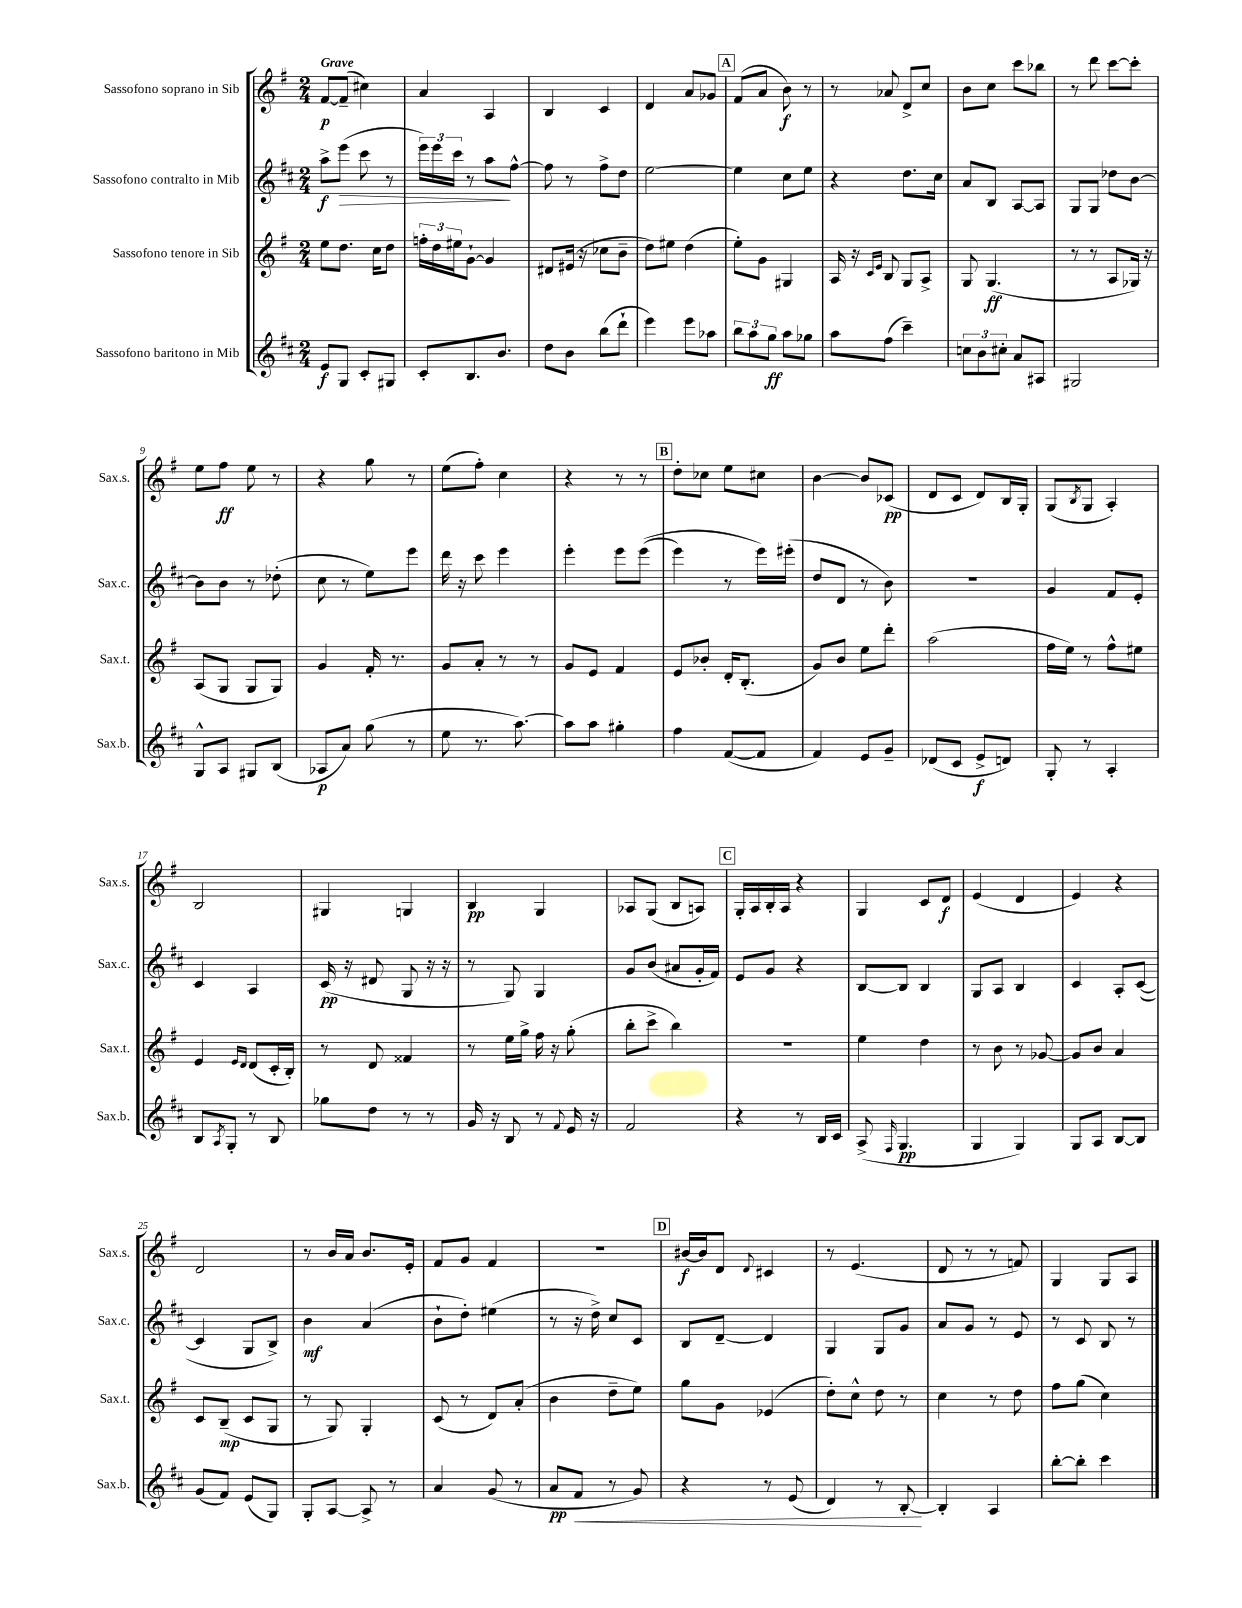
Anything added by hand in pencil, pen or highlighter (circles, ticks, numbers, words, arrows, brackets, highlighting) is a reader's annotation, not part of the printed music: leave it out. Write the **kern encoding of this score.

**kern	**dynam	**kern	**dynam	**kern	**dynam	**kern	**dynam
*part4	*part4	*part3	*part3	*part2	*part2	*part1	*part1
*staff4	*staff4	*staff3	*staff3	*staff2	*staff2	*staff1	*staff1
*I"Sassofono baritono in Mib	*	*I"Sassofono tenore in Sib	*	*I"Sassofono contralto in Mib	*	*I"Sassofono soprano in Sib	*
*I'Sax.b.	*	*I'Sax.t.	*	*I'Sax.c.	*	*I'Sax.s.	*
*clefG2	*	*clefG2	*	*clefG2	*	*clefG2	*
*k[f#c#]	*	*k[f#]	*	*k[f#c#]	*	*k[f#]	*
*M2/4	*	*M2/4	*	*M2/4	*	*M2/4	*
=1	=1	=1	=1	=1	=1	=1	=1
!	!	!	!	!	!	!LO:TX:a:B:t=Grave	!
8e/L	f	8ee\L	.	8aa^\L	f	[8f#/L	p
!	!	!	!	!	!LO:HP:b	!	!
8G/J	.	8.dd\J	.	(8eee\J	>	(8f#~/J]	.
8c#'/L	.	.	.	8ccc#\	.	4cc#X\)	.
.	.	16cc\KL	.	.	.	.	.
8G#X/J	.	8dd\J	.	8r	.	.	.
=2	=2	=2	=2	=2	=2	=2	=2
8c#'/L	.	24ffn'\LL	.	24eee\LL)	.	4a/	.
.	.	24dd\	.	24eee\	.	.	.
.	.	24ee#X\J	.	24ccc#\JJ	.	.	.
8.B/	.	[8g`\J	.	8r	.	.	.
.	.	4g/]	.	8aa\L	.	4A/	.
8.b/J	.	.	.	.	.	.	.
.	.	.	.	[8ff#^^\J	]	.	.
=3	=3	=3	=3	=3	=3	=3	=3
8dd\L	.	8d#X/L	.	8ff#\]	.	4B/	.
8b\J	.	(16e#X/Jk	.	8r	.	.	.
.	.	16r	.	.	.	.	.
(8bb\L	.	8cc-X\L	.	8ff#^\L	.	4c/	.
8ddd`\J	.	8b~\J	.	8dd\J	.	.	.
=4	=4	=4	=4	=4	=4	=4	=4
4eee\)	.	8dd\L)	.	[2ee\	.	4d/	.
.	.	8ee#X\J	.	.	.	.	.
8eee\L	.	(4dd\	.	.	.	8a/L	.
8aa-X\J	.	.	.	.	.	8g-X/J	.
!!LO:REH:place=s1:t=A
=5	=5	=5	=5	=5	=5	=5	=5
12bb\L	.	8ee'\L)	.	4ee\]	.	(8f#/L	.
12aa\	.	.	.	.	.	.	.
.	.	8g\J	.	.	.	8a/J	.
12gg\J	ff	.	.	.	.	.	.
8aa\L	.	4G#X/	.	8cc#\L	.	8b\)	f
8gg-X\J	.	.	.	8ee\J	.	8r	.
=6	=6	=6	=6	=6	=6	=6	=6
8aa\L	.	16A/	.	4r	.	8r	.
.	.	16r	.	.	.	.	.
.	.	16qqc/LL	.	.	.	.	.
.	.	16qqe/JJ	.	.	.	.	.
(8ff#\J	.	8B/	.	.	.	8a-X/	.
4ccc#~\)	.	8G/L	.	8.dd\L	.	8d^/L	.
.	.	8A^/J	.	.	.	8cc/J	.
.	.	.	.	16cc#\Jk	.	.	.
=7	=7	=7	=7	=7	=7	=7	=7
12ccn\L	.	8G/	.	8a/L	.	8b\L	.
12b\	.	.	.	.	.	.	.
.	.	(4.G/	ff	8B/J	.	8cc\J	.
12cc#X'\J	.	.	.	.	.	.	.
8a/L	.	.	.	[8A/L	.	8ccc\L	.
8A#X/J	.	.	.	8A/J]	.	8bb-X\J	.
=8	=8	=8	=8	=8	=8	=8	=8
2G#X/	.	8r	.	8G/L	.	8r	.
.	.	8r	.	8G/J	.	8ddd\	.
.	.	8A/L	.	8dd-X\L	.	[8ccc\L	.
.	.	16G-X/Jk)	.	[8b\J	.	8ccc'\J]	.
.	.	16r	.	.	.	.	.
!!LO:LB:g=z
=9	=9	=9	=9	=9	=9	=9	=9
8G^^/L	.	(8A/L	.	8b\L]	.	8ee\L	.
8A/J	.	8G/J	.	8b\J	.	8ff#\J	ff
8G#X/L	.	8G/L	.	8r	.	8ee\	.
(8B/J	.	8G/J)	.	(8dd-X'\	.	8r	.
=10	=10	=10	=10	=10	=10	=10	=10
8A-X/L	p	4g/	.	8cc#\	.	4r	.
8a/J)	.	.	.	8r	.	.	.
(8gg\	.	16f#'/	.	8ee\L)	.	8gg\	.
.	.	8.r	.	.	.	.	.
8r	.	.	.	8eee\J	.	8r	.
=11	=11	=11	=11	=11	=11	=11	=11
8ee\	.	8g/L	.	16ddd\	.	(8ee\L	.
.	.	.	.	16r	.	.	.
8.r	.	8a'/J	.	8ccc#\	.	8ff#'\J)	.
.	.	8r	.	4eee\	.	4cc\	.
[8.aa\)	.	.	.	.	.	.	.
.	.	8r	.	.	.	.	.
=12	=12	=12	=12	=12	=12	=12	=12
8aa\L]	.	8g/L	.	4eee'\	.	4r	.
8aa\J	.	8e/J	.	.	.	.	.
4gg#X'\	.	4f#/	.	8eee\L	.	8r	.
.	.	.	.	((8eee\J	.	8r	.
!!LO:REH:place=s1:t=B
=13	=13	=13	=13	=13	=13	=13	=13
4ff#\	.	8e/L	.	4eee\)	.	8dd'\L	.
.	.	8b-X'/J	.	.	.	8cc-X\J	.
([8f#/L	.	16d'/KL	.	8r	.	8ee\L	.
.	.	(8.B'/J	.	.	.	.	.
8f#/J]	.	.	.	16eee\LL)	.	8cc#X\J	.
.	.	.	.	(16eee#X'\JJ	.	.	.
=14	=14	=14	=14	=14	=14	=14	=14
4f#/)	.	8g/L)	.	8dd/L	.	[4b\	.
.	.	8b/J	.	8d/J	.	.	.
8e/L	.	8ee\L	.	8r	.	8b/L]	.
8g~/J	.	8ddd'\J	.	8b\)	.	(8c-X/J	pp
=15	=15	=15	=15	=15	=15	=15	=15
(8d-X/L	.	(2aa\	.	2r	.	8d/L	.
8c#/J	.	.	.	.	.	8c/J	.
8e^/L	f	.	.	.	.	8d/L)	.
8dn/J)	.	.	.	.	.	16B/L	.
.	.	.	.	.	.	16G'/JJ	.
=16	=16	=16	=16	=16	=16	=16	=16
8G'/	.	16ff#\LL	.	4g/	.	(8G/L	.
.	.	16ee\JJ)	.	.	.	.	.
.	.	.	.	.	.	8qB/	.
8r	.	8r	.	.	.	8G/J	.
4A'/	.	8ff#^^\L	.	8f#/L	.	4A'/)	.
.	.	8ee#X\J	.	8e'/J	.	.	.
!!LO:LB:g=z
=17	=17	=17	=17	=17	=17	=17	=17
8B/L	.	4e/	.	4c#/	.	2B/	.
8qA/	.	.	.	.	.	.	.
8G'/J	.	.	.	.	.	.	.
.	.	16qqe/LL	.	.	.	.	.
.	.	16qqd/JJ	.	.	.	.	.
8r	.	(8d/L	.	4A/	.	.	.
8B/	.	16c'/L	.	.	.	.	.
.	.	16B'/JJ)	.	.	.	.	.
=18	=18	=18	=18	=18	=18	=18	=18
8gg-X\L	.	8r	.	(16c#/	pp	4G#X/	.
.	.	.	.	16r	.	.	.
8dd\J	.	8d/	.	8d#X/	.	.	.
8r	.	4f##X/	.	8G/	.	4Gn/	.
8r	.	.	.	16r	.	.	.
.	.	.	.	16r	.	.	.
=19	=19	=19	=19	=19	=19	=19	=19
16g/	.	8r	.	8r	.	4B/	pp
16r	.	.	.	.	.	.	.
8B/	.	16ee\LL	.	8G/)	.	.	.
.	.	16gg^\JJ	.	.	.	.	.
8r	.	16ff#\	.	4G/	.	4G/	.
.	.	16r	.	.	.	.	.
8qqf#/	.	.	.	.	.	.	.
16e/	.	(8gg'\	.	.	.	.	.
16r	.	.	.	.	.	.	.
=20	=20	=20	=20	=20	=20	=20	=20
2f#/	.	8bb'\L	.	8g/L	.	8A-X/L	.
.	.	8ccc^\J	.	(8b/J	.	(8G/J	.
.	.	4bb\)	.	8a#X/L	.	8B/L	.
.	.	.	.	16g'/L	.	8An/J)	.
.	.	.	.	16f#/JJ)	.	.	.
!!LO:REH:place=s1:t=C
=21	=21	=21	=21	=21	=21	=21	=21
4r	.	2r	.	8e/L	.	16G'/LL	.
.	.	.	.	.	.	16A/	.
.	.	.	.	8g/J	.	16B'/	.
.	.	.	.	.	.	16A/JJ	.
8r	.	.	.	4r	.	4r	.
16B/LL	.	.	.	.	.	.	.
16c#/JJ	.	.	.	.	.	.	.
=22	=22	=22	=22	=22	=22	=22	=22
(8A^/	.	4ee\	.	[8B/L	.	4G/	.
16qqF#/	.	.	.	.	.	.	.
4.G/	pp	.	.	8B/J]	.	.	.
.	.	4dd\	.	4B/	.	8c/L	.
.	.	.	.	.	.	8d/J	f
=23	=23	=23	=23	=23	=23	=23	=23
4G/	.	8r	.	8G/L	.	(4e/	.
.	.	8b\	.	8A/J	.	.	.
4G/)	.	8r	.	4B/	.	4d/	.
.	.	[8g-X/	.	.	.	.	.
=24	=24	=24	=24	=24	=24	=24	=24
8G/L	.	8g-/L]	.	4c#/	.	4e/)	.
8A/J	.	8b/J	.	.	.	.	.
[8B/L	.	4a/	.	8A'/L	.	4r	.
8B/J]	.	.	.	([8c#/J	.	.	.
!!LO:LB:g=z
=25	=25	=25	=25	=25	=25	=25	=25
(8g/L	.	8c/L	.	4c#/]	.	2d/	.
8f#/J)	.	(8B~/J	mp	.	.	.	.
(8e/L	.	8c/L	.	8G/L	.	.	.
8G/J)	.	8G/J	.	8B^/J)	.	.	.
=26	=26	=26	=26	=26	=26	=26	=26
8G'/L	.	8r	.	4b\	mf	8r	.
[8A/J	.	8G/)	.	.	.	16b/LL	.
.	.	.	.	.	.	16a/JJ	.
8A^/]	.	4G'/	.	(4a/	.	8.b/L	.
8r	.	.	.	.	.	.	.
.	.	.	.	.	.	16e'/Jk	.
=27	=27	=27	=27	=27	=27	=27	=27
4a/	.	(8c/	.	8b`\L	.	8f#/L	.
.	.	8r	.	8dd'\J)	.	8g/J	.
(8g/	.	8d/L)	.	(4ee#X\	.	4f#/	.
8r	.	(8a'/J	.	.	.	.	.
=28	=28	=28	=28	=28	=28	=28	=28
8a/L	pp	4b\	.	8r	.	2r	.
!	!LO:HP:b	!	!	!	!	!	!
8f#/J	<	.	.	16r	.	.	.
.	.	.	.	16dd^\)	.	.	.
8r	.	8dd~\L	.	8cc#/L	.	.	.
8g/)	.	8ee\J)	.	8c#/J	.	.	.
!!LO:REH:place=s1:t=D
=29	=29	=29	=29	=29	=29	=29	=29
4r	.	8gg\L	.	8B/L	.	[16b#X/LL	f
.	.	.	.	.	.	16b#/J]	.
.	.	8g\J	.	[8d~/J	.	8d/J	.
.	.	.	.	.	.	8qqd/	.
8r	.	(4e-X/	.	4d/]	.	4c#X/	.
(8e/	.	.	.	.	.	.	.
=30	=30	=30	=30	=30	=30	=30	=30
4d/)	.	8dd'\L)	.	4G/	.	8r	.
.	.	8cc^^\J	.	.	.	(4.e/	.
8r	.	8dd\	.	8G/L	.	.	.
[8B'/	.	8r	.	8g/J	.	.	.
.	[	.	.	.	.	.	.
=31	=31	=31	=31	=31	=31	=31	=31
4B'/]	.	4cc\	.	8a/L	.	8d/	.
.	.	.	.	8g/J	.	8r	.
4A/	.	8r	.	8r	.	8r	.
.	.	8dd\	.	8e/	.	8fn/)	.
=32	=32	=32	=32	=32	=32	=32	=32
[8bb'\L	.	8ff#\L	.	8r	.	4G/	.
8bb'\J]	.	(8gg\J	.	8c#/	.	.	.
4ccc#\	.	4cc\)	.	8B/	.	8G/L	.
.	.	.	.	8r	.	8A/J	.
==	==	==	==	==	==	==	==
*-	*-	*-	*-	*-	*-	*-	*-
